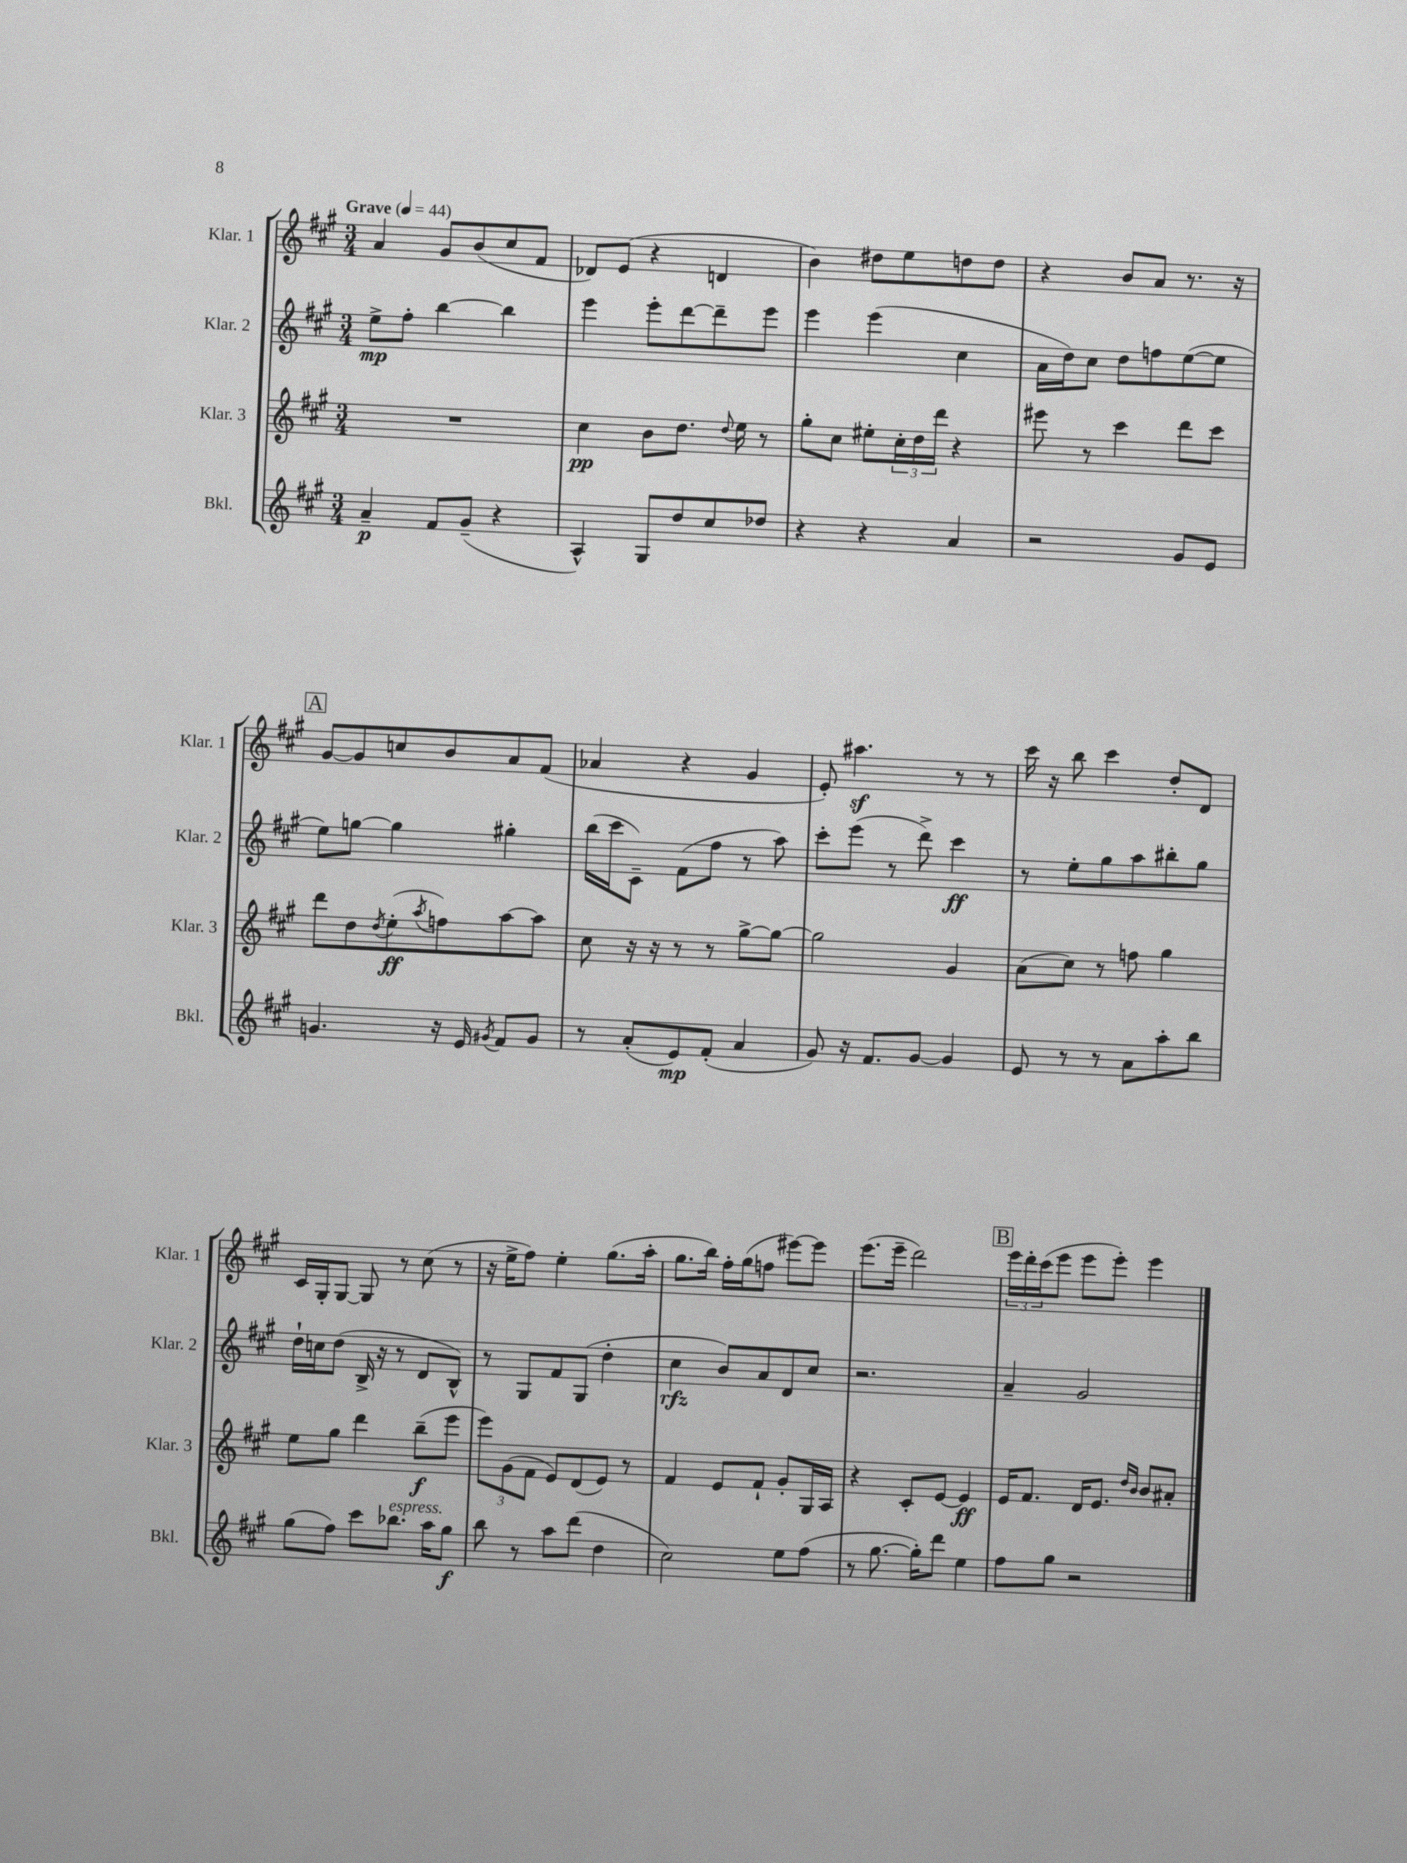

**kern	**kern	**kern	**kern
*staff4	*staff3	*staff2	*staff1
*clefG2	*clefG2	*clefG2	*clefG2
*k[f#c#g#]	*k[f#c#g#]	*k[f#c#g#]	*k[f#c#g#]
*M3/4	*M3/4	*M3/4	*M3/4
*MM44	*MM44	*MM44	*MM44
4a~	2.r	8ee^	4a
.	.	8ff#'	.
8f#	.	[4bb	8g#
(8g#~	.	.	(8b
4r	.	4bb]	8cc#
.	.	.	8f#
=	=	=	=
4A^^)	4cc#	4eee	8d-)
.	.	.	(8e
8G#	8b	8eee'	4r
8dd	8.dd	[8ddd	.
8cc#	.	8ddd~]	4d
.	8qqdd	.	.
.	16ee	.	.
8dd-	8r	8eee	.
=	=	=	=
4r	8gg#'	4eee	4b)
.	8cc#	.	.
4r	8ee#'	(4eee	8dd#
.	24cc#'	.	8ee
.	24dd	.	.
.	24ddd	.	.
4a	4r	4cc#	8dd
.	.	.	8dd
=	=	=	=
2r	8eee#	16a	4r
.	.	16dd)	.
.	8r	8cc#	.
.	4ccc#	8dd	8b
.	.	8ff	8a
8g#	8ddd	([8ee	8.r
8e	8ccc#	8ee]	.
.	.	.	16r
=	=	=	=
4.g	8ddd	8ee)	[8g#
.	8dd	[8gg	8g#]
.	8qdd	.	.
.	(8ee'	4gg]	8cc
.	8qaa	.	.
16r	8ff)	.	8b
16e	.	.	.
8qg#	.	.	.
8f#	[8aa	4gg#'	8a
8g#	8aa]	.	(8f#
=	=	=	=
8r	8cc#	(16bb	4a-
.	.	16ccc#	.
(8a'	16r	8c#~)	.
.	16r	.	.
8e)	8r	(8f#	4r
(8f#'	8r	8ff#	.
4a	[8gg#^	8r	4g#
.	8gg#_	8aa)	.
=	=	=	=
8g#)	2gg#]	8ccc#'	8e')
16r	.	(8eee	4.aa#
8.f#	.	.	.
.	.	8r	.
[8g#	.	8ddd^)	.
4g#]	4g#	4ccc#	8r
.	.	.	8r
=	=	=	=
8e	(8a	8r	16ccc#
.	.	.	16r
8r	8cc#)	8ee'	8bb
8r	8r	8gg#	4ccc#
8a	8ff	8aa	.
8aa'	4gg#	8bb#'	8dd'
8bb	.	8gg#	8d
=	=	=	=
(8gg#	8ee	16dd`	16c#
.	.	16cc	16G#'
8ff#)	8gg#	(8dd	[8G#
8ccc#	4ddd	16B^	8G#]
.	.	16r	.
8.bb-	.	8r	8r
.	(8bb~	8d	(8cc#
16aa	.	.	.
8gg#	8eee	8B^^)	8r
=	=	=	=
8bb	12eee)	8r	16r
.	.	.	16ee^
.	(12g#	.	.
8r	.	8G#	8ff#)
.	12f#	.	.
8aa	8e)	8f#	4ee'
(8ddd	(8d	(8G#	.
4dd	8e)	4dd'	(8.gg#
.	8r	.	.
.	.	.	16aa'
=	=	=	=
2cc#)	4f#	4cc#	8.gg#
.	.	.	16bb)
.	8e	8b)	16ff#'
.	.	.	(16gg#
.	8f#`	8a	8ff
8ee	8g#'	8d	[8eee#)
(8ff#	16G#	8cc#	8eee#]
.	16A	.	.
=	=	=	=
8r	4r	2.r	(8.eee
[8.gg#	.	.	.
.	.	.	16eee~
.	8c#'	.	2ddd)
16gg#'])	.	.	.
8ddd	[8e	.	.
4ee	4e]	.	.
=	=	=	=
8ff#	16e	4a~	24eee
.	.	.	24ddd'
.	8.f#	.	.
.	.	.	(24ccc#
8gg#	.	.	8eee
2r	16d	2g#	8eee
.	8.e	.	.
.	.	.	8eee')
.	16qqdd	.	.
.	16qqb	.	.
.	8b	.	4eee
.	8a#'	.	.
==	==	==	==
*-	*-	*-	*-
